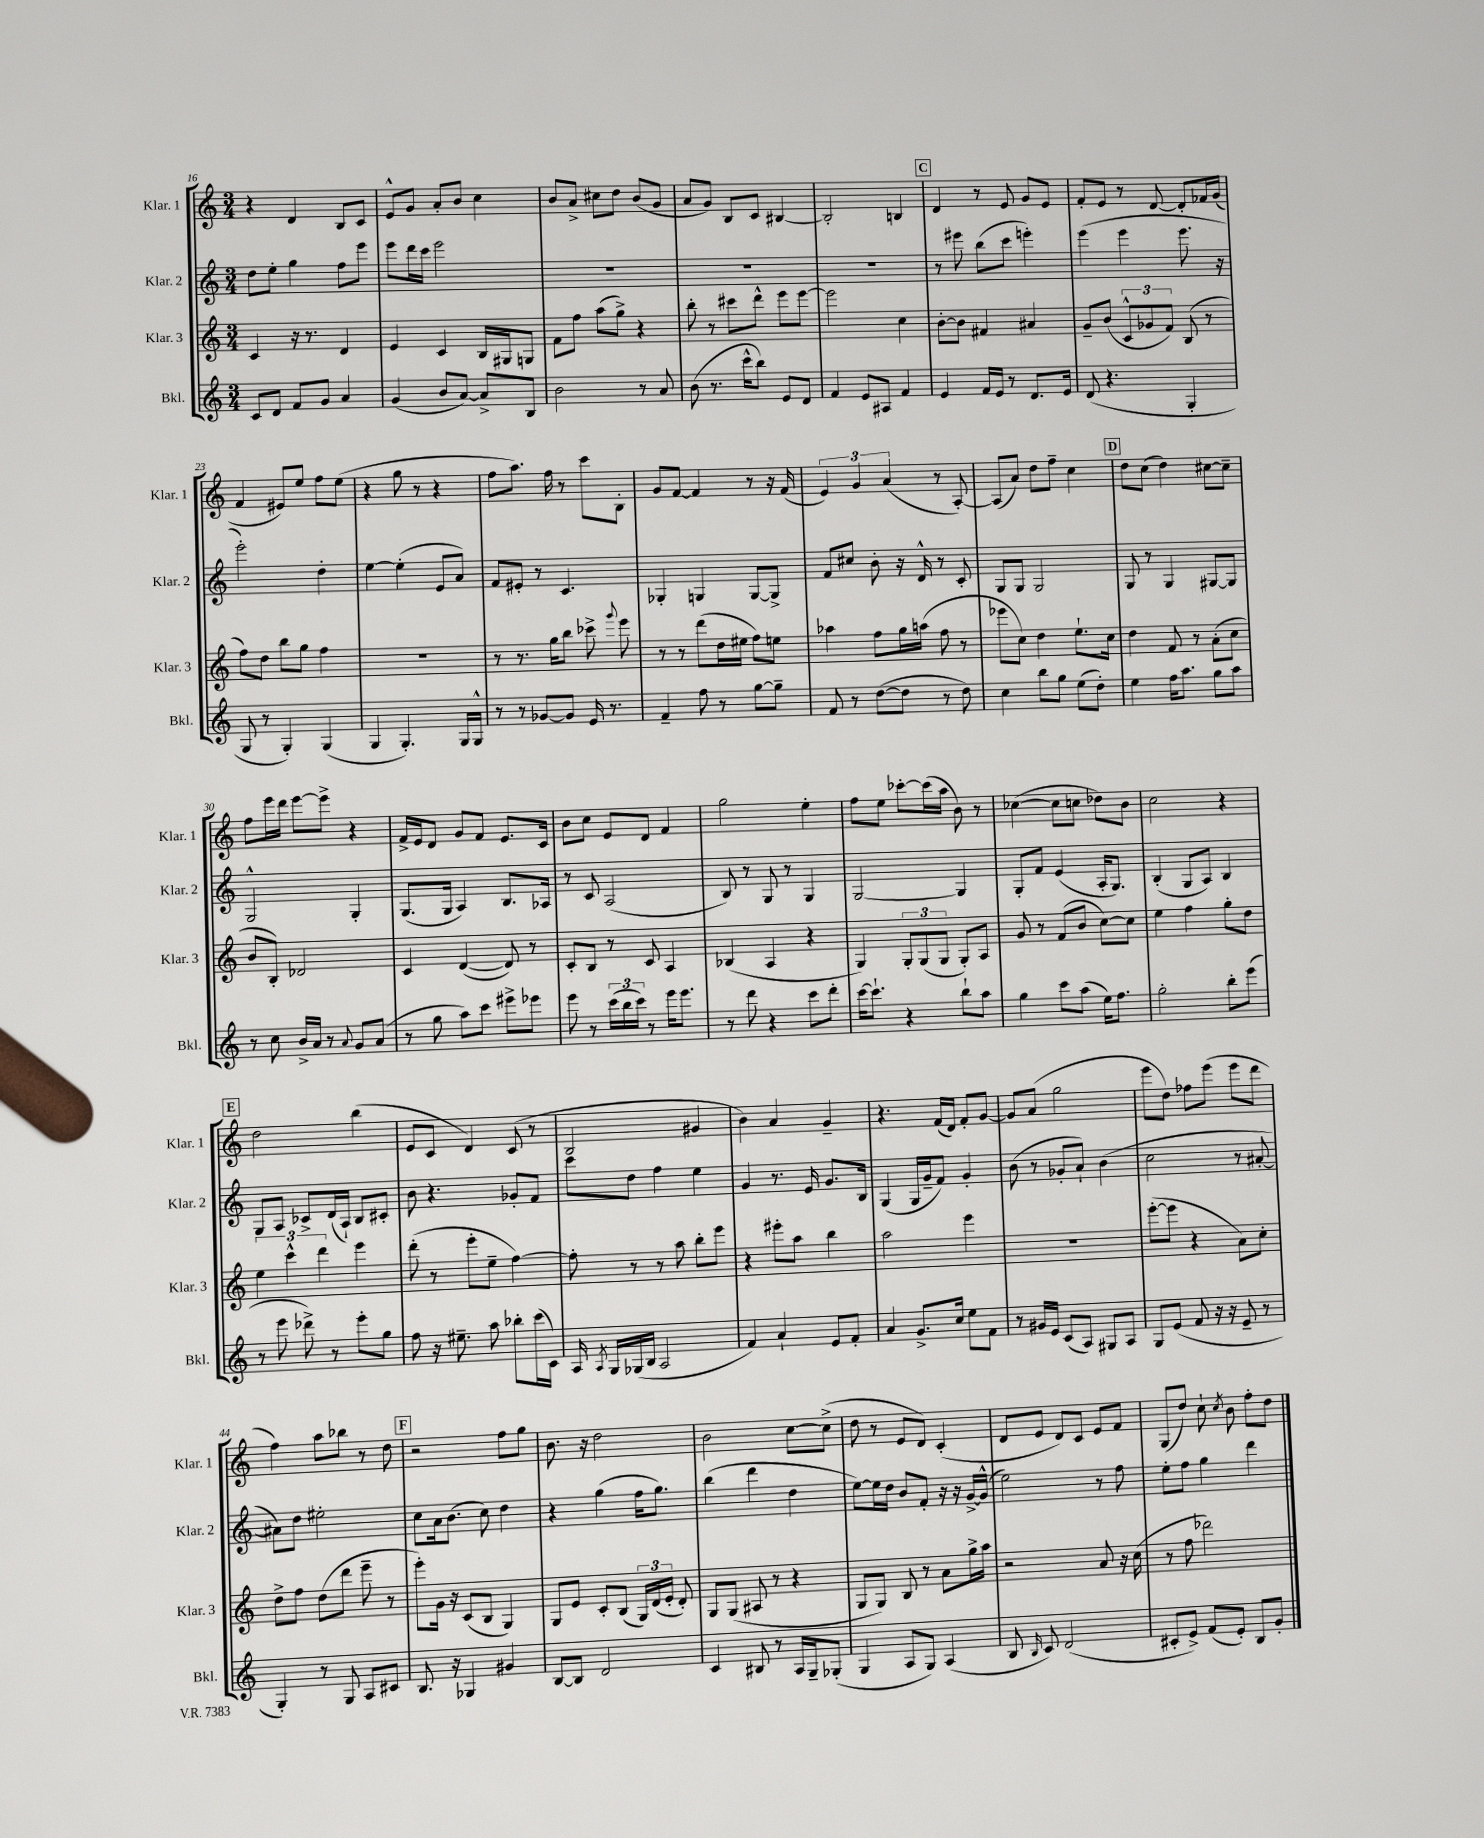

**kern	**kern	**kern	**kern
*part4	*part3	*part2	*part1
*staff4	*staff3	*staff2	*staff1
*I"Bkl.	*I"Klar. 3	*I"Klar. 2	*I"Klar. 1
*I'Bkl.	*I'Klar. 3	*I'Klar. 2	*I'Klar. 1
*clefG2	*clefG2	*clefG2	*clefG2
*k[]	*k[]	*k[]	*k[]
*M3/4	*M3/4	*M3/4	*M3/4
=16	=16	=16	=16
8c/L	4c/	8dd\L	4r
8d/J	.	8ee'\J	.
8f/L	16r	4gg\	4d/
.	8.r	.	.
8g/J	.	.	.
4a/	4d/	8ff\L	8B/L
.	.	8eee\J	8c/J
=17	=17	=17	=17
(4g/	4e/	8eee\L	8e^^/L
.	.	16ddd\L	8g/J
.	.	16ccc\JJ	.
8b/L	4c/	2eee\	8a'/L
[8a/J)	.	.	8b/J
8a^/L]	16B/LL	.	4cc\
.	16G#X/J	.	.
8B/J	8Gn/J	.	.
=18	=18	=18	=18
2b\	8f\L	2.r	8b/L
.	8ff\J	.	8a^/J
.	(8aa\L	.	8cc#X\L
.	8gg^\J)	.	8dd\J
8r	4r	.	(8b/L
8a/	.	.	8g/J
=19	=19	=19	=19
(8b\	8bb'\	2.r	8a/L
8.r	8r	.	8g/J)
.	8ccc#X\L	.	8B/L
16ccc^^\KL	.	.	.
8bb\J)	8ddd^^\J	.	8c/J
8e/L	8eee\L	.	[4B#X/
8d/J	[8eee\J	.	.
=20	=20	=20	=20
4f/	2eee\]	2.r	2B#'/]
8e/L	.	.	.
8A#X/J	.	.	.
4f/	4cc\	.	4Bn/
!!LO:REH:place=s1:t=C
=21	=21	=21	=21
4e/	[8b'\L	8r	4d/
.	8b\J]	8eee#X\	.
16f/LL	4f#X/	(8bb\L	8r
16e/JJ	.	.	.
8r	.	8ccc\J	8e/
8.d/L	4a#X/	4eeen'\)	8g/L
.	.	.	8e/J
16e/Jk	.	.	.
=22	=22	=22	=22
(8d/	8g~/L	(4eee\	8f'/L
4.r	(8b/J	.	8e/J
.	12c^^/L	4eee\	8r
.	12g-X/	.	.
.	.	.	[8d/
.	12f/J)	.	.
4G'/	(8B/	8.eee\	8d'/L]
.	8r	.	16f-X/L
.	.	16r	(16g/JJ
!!LO:LB:g=z
=23	=23	=23	=23
8G/	8ff\L)	2eee'\)	4f/
8r	8dd\J	.	.
4G'/)	8bb\L	.	8e#X/L)
.	8gg\J	.	8ee/J
(4G/	4ff\	4dd'\	8ff\L
.	.	.	(8ee\J
=24	=24	=24	=24
4G/	2.r	[4ee\	4r
4.G'/)	.	(4ee'\]	8gg\
.	.	.	8r
.	.	8e/L	4r
16G/LL	.	8a/J)	.
16G^^/JJ	.	.	.
=25	=25	=25	=25
8r	8r	8f/L	8ff\L
8r	8.r	8e#X'/J	8.aa\J)
[8g-X/L	.	8r	.
.	16gg\KL	.	16ff\
8g-/J]	8bb\J	4.c/	8r
16e/	8ccc-X^\	.	8ccc\L
8.r	.	.	.
.	8qqggg/	.	.
.	8eee\	.	8B'\J
=26	=26	=26	=26
4f~/	8r	4G-X'/	8g/L
.	8r	.	[8f/J
8ff\	(8ddd\L	4Gn/	4f/]
8r	16dd\L	.	.
.	16ee#X\JJ	.	.
[8gg\L	8ff\L)	[8G/L	8r
8gg~\J]	8een\J	8G^/J]	16r
.	.	.	(16f/
=27	=27	=27	=27
8f/	4aa-X\	8f/L	6e/)
8r	.	8cc#X/J	.
.	.	.	6g/
([8dd\L	8ff\L	8b'\	.
.	.	.	(6a/
8dd\J]	16gg\L	16r	.
.	(16aan\JJ	16d^^/	.
8r	8ff\	8r	8r
8dd\)	8r	8c'/	[8A'/)
=28	=28	=28	=28
4cc\	8eee-X\L	8G/L	(8A/L]
.	8cc\J)	8G/J	8a/J)
8bb\L	4dd\	2G/	8dd\L
8gg\J	.	.	8ff~\J
(8ee\L	8.ee`\L	.	4cc\
8dd'\J)	.	.	.
.	16cc\Jk	.	.
!!LO:REH:place=s1:t=D
=29	=29	=29	=29
4ee\	4dd\	8G/	8dd\L
.	.	8r	(8cc\J
16ff\KL	8f/	4G/	4dd\)
8.aa\J	.	.	.
.	8r	.	.
8gg\L	(8a'\L	[8G#X/L	[8cc#X\L
8aa\J	8cc\J	8G#/J]	8cc#~\J]
!!LO:LB:g=z
=30	=30	=30	=30
8r	8b/L	2G^^/	8ff\L
8cc\	8B'/J)	.	16eee\L
.	.	.	16ddd\JJ
16b^/LL	2d-X/	.	[8eee\L
16a/JJ	.	.	.
8r	.	.	8eee^\J]
8qqa/	.	.	.
8g/L	.	4G'/	4r
(8a/J	.	.	.
=31	=31	=31	=31
8r	4c/	(8.G/L	16f^/LL
.	.	.	16e/J
8gg\	.	.	8d/J
.	.	16G/Jk	.
8aa\L)	([4d/	4A/)	8g/L
8ccc\J	.	.	8f/J
8eee#X^\L	8d/])	8.B/L	8.e/L
8eee-X\J	8r	.	.
.	.	16A-X/Jk	16c/Jk
=32	=32	=32	=32
8eee\	8c'/L	8r	8b\L
8r	8B/J	8c/	8cc\J
(24ccc\LL	8r	(2A/	8e/L
24bb\	.	.	.
24ccc\JJ)	.	.	.
8r	8c/	.	8d/J
16eee\KL	4A/	.	4f/
8.eee\J	.	.	.
=33	=33	=33	=33
8r	(4B-X/	8B/)	2gg\
8ddd\	.	8r	.
4r	4A/	8G/	.
.	.	8r	.
8ccc\L	4r	4G/	4ee'\
8ddd'\J	.	.	.
=34	=34	=34	=34
[16ccc\KL	4G/)	[2G/	8ff\L
8.ccc`\J]	.	.	.
.	.	.	8ee\J
4r	12G'/L	.	[8ccc-X'\L
.	(12G/	.	.
.	.	.	(16ccc-\L]
.	12G/J	.	.
.	.	.	16aa\JJ
8bb`\L	8G'/L)	4G/]	8b\)
8aa\J	8A/J	.	8r
=35	=35	=35	=35
4gg\	8g/	8G'/L	([4cc-X\
.	8r	8f/J	.
8ccc\L	(8f/L	(4e/	8cc-\L]
(8aa\J	8b/J	.	8ccn\J
16ee\KL)	[8cc\L)	16A'/KL	8dd-X\L)
8.ff\J	.	8.G/J)	.
.	8cc\J]	.	8b\J
=36	=36	=36	=36
2gg'\	4ee\	(4B'/	2cc\
.	4ff\	8G/L	.
.	.	8A/J)	.
8bb'\L	8gg'\L	4B/	4r
(8eee\J	8dd\J	.	.
!!LO:LB:g=z
!!LO:REH:place=s1:t=E
=37	=37	=37	=37
8r	6ee\	8G/L	2dd\
8eee\	.	8A/J	.
.	6ccc^^\	.	.
8ddd-X^\)	.	8c-X^/L	.
.	6ddd\	.	.
8r	.	(16d/L	.
.	.	16A`/JJ)	.
8eee'\L	4eee\	8B/L	(4bb\
8gg\J	.	8c#X'/J	.
=38	=38	=38	=38
8ff\	(8ddd'\	8b\	8e/L
16r	8r	4.r	8c/J
8.ee#X~\	.	.	.
.	8eee'\L	.	4d/)
8aa\	8ee~\J	.	.
8bb-X'\L	[4ff\)	8g-X'/L	(8c/
(16ccc\L	.	8f/J	8r
16c\JJ)	.	.	.
=39	=39	=39	=39
16A/	8ff'\]	8ccc\L	2B/
8qA/	.	.	.
16G/LL	.	.	.
(16G-X/	8r	8dd\J	.
16B/JJ	.	.	.
2A/	8r	4ff\	.
.	8aa\	.	.
.	8bb'\L	4ee\	4g#X/
.	8eee\J	.	.
=40	=40	=40	=40
4f/)	4r	4g/	4b\)
4a`/	8eee#X'\L	8.r	4a/
.	8aa\J	.	.
.	.	16e/	.
8e/L	4bb\	8.g/L	4g~/
8f'/J	.	.	.
.	.	16B/Jk	.
=41	=41	=41	=41
4a/	2aa\	(4G/	4.r
8.g^/L	.	16G/LL	.
.	.	16g~/J	.
.	.	8f/J)	(16f/LL
16cc/Jk	.	.	16d/JJ)
8ee\L	4eee\	4g'/	8f'/L
8f\J	.	.	[8g/J
=42	=42	=42	=42
8r	2.r	(8b\	8g/L]
16g#X/LL	.	8r	(8a/J
16e/JJ	.	.	.
(8c/L	.	8g-X'/L	2gg\
8A/J)	.	8a`/J)	.
8G#X/L	.	(4b\	.
8A/J	.	.	.
=43	=43	=43	=43
8G/L	([8eee'\L	2cc\	8eee\L
(8e/J	8eee\J]	.	8dd\J)
8f/	4r	.	8ff-X\L
16r	.	.	(8eee\J
16r	.	.	.
8e~/	8a\L)	8r	8eee\L
8r	8cc'\J	[8a#X'/	8ddd\J
!!LO:LB:g=z
=44	=44	=44	=44
4G'/)	8dd^\L	8a#X\L])	4ff\)
.	8ff\J	8dd\J	.
8r	(8dd\L	2ee#X'\	8aa\L
8G/	8ddd\J	.	8bb-X\J
8A/L	8eee~\	.	8r
8c#X/J	8r	.	8dd\
!!LO:REH:place=s1:t=F
=45	=45	=45	=45
8.B/	8eee'\L)	8cc\L	2r
.	16g\Jk	16a\k	.
16r	16r	(8.b\J	.
4G-X/	(8c/L	.	.
.	8B/J	8cc\)	.
4g#X/	4G/)	4dd\	8ff\L
.	.	.	8gg\J
=46	=46	=46	=46
[8B/L	8G/L	4r	8.b\
8B/J]	8e/J	.	.
.	.	.	16r
2d/	8c'/L	(4gg\	2dd\
.	(8B/J	.	.
.	24G/LL)	16ff\KL	.
.	(24d/	.	.
.	.	8.gg\J)	.
.	24e'/JJ	.	.
.	8d'/)	.	.
=47	=47	=47	=47
4c/	8G/L	(4bb\	2b\
.	(8G/J	.	.
8B#X/	8A#X/	4ddd\	.
8r	8r	.	.
16A/LL	4r	4dd\	[8cc\L
16G~/J	.	.	.
(8G-X'/J	.	.	(8cc^\J]
=48	=48	=48	=48
4G/	8G/L	[8ee\L)	8dd\
.	8G/J)	16ee\L]	8r
.	.	16dd\JJ	.
8A/L	8B/	8b/L	8e/L
8G/J)	8r	8f'/J	8d/J)
(4A/	8a\L	16r	(4c'/
.	.	16r	.
.	16gg^\L	[16g^/LL	.
.	16aa\JJ	(16g^^/JJ]	.
=49	=49	=49	=49
8B/	2r	2ee\)	8d/L
16qqB/	.	.	.
8c/)	.	.	8e/J
(2d/	.	.	8d/L)
.	.	.	8c/J
.	8a/	8r	8e/L
.	16r	8ff\	8f/J
.	(16cc\	.	.
=50	=50	=50	=50
8c#X'/L	8r	8ee'\L	(8G/L
8e^/J)	8ff\	8ff\J	8dd/J)
(8f/L	2ddd-X\)	4gg\	8cc`\
.	.	.	8qcc/
8e'/J)	.	.	8b\
8B/L	.	4ddd\	8ff'\L
8g'/J	.	.	8dd\J
==	==	==	==
*-	*-	*-	*-
